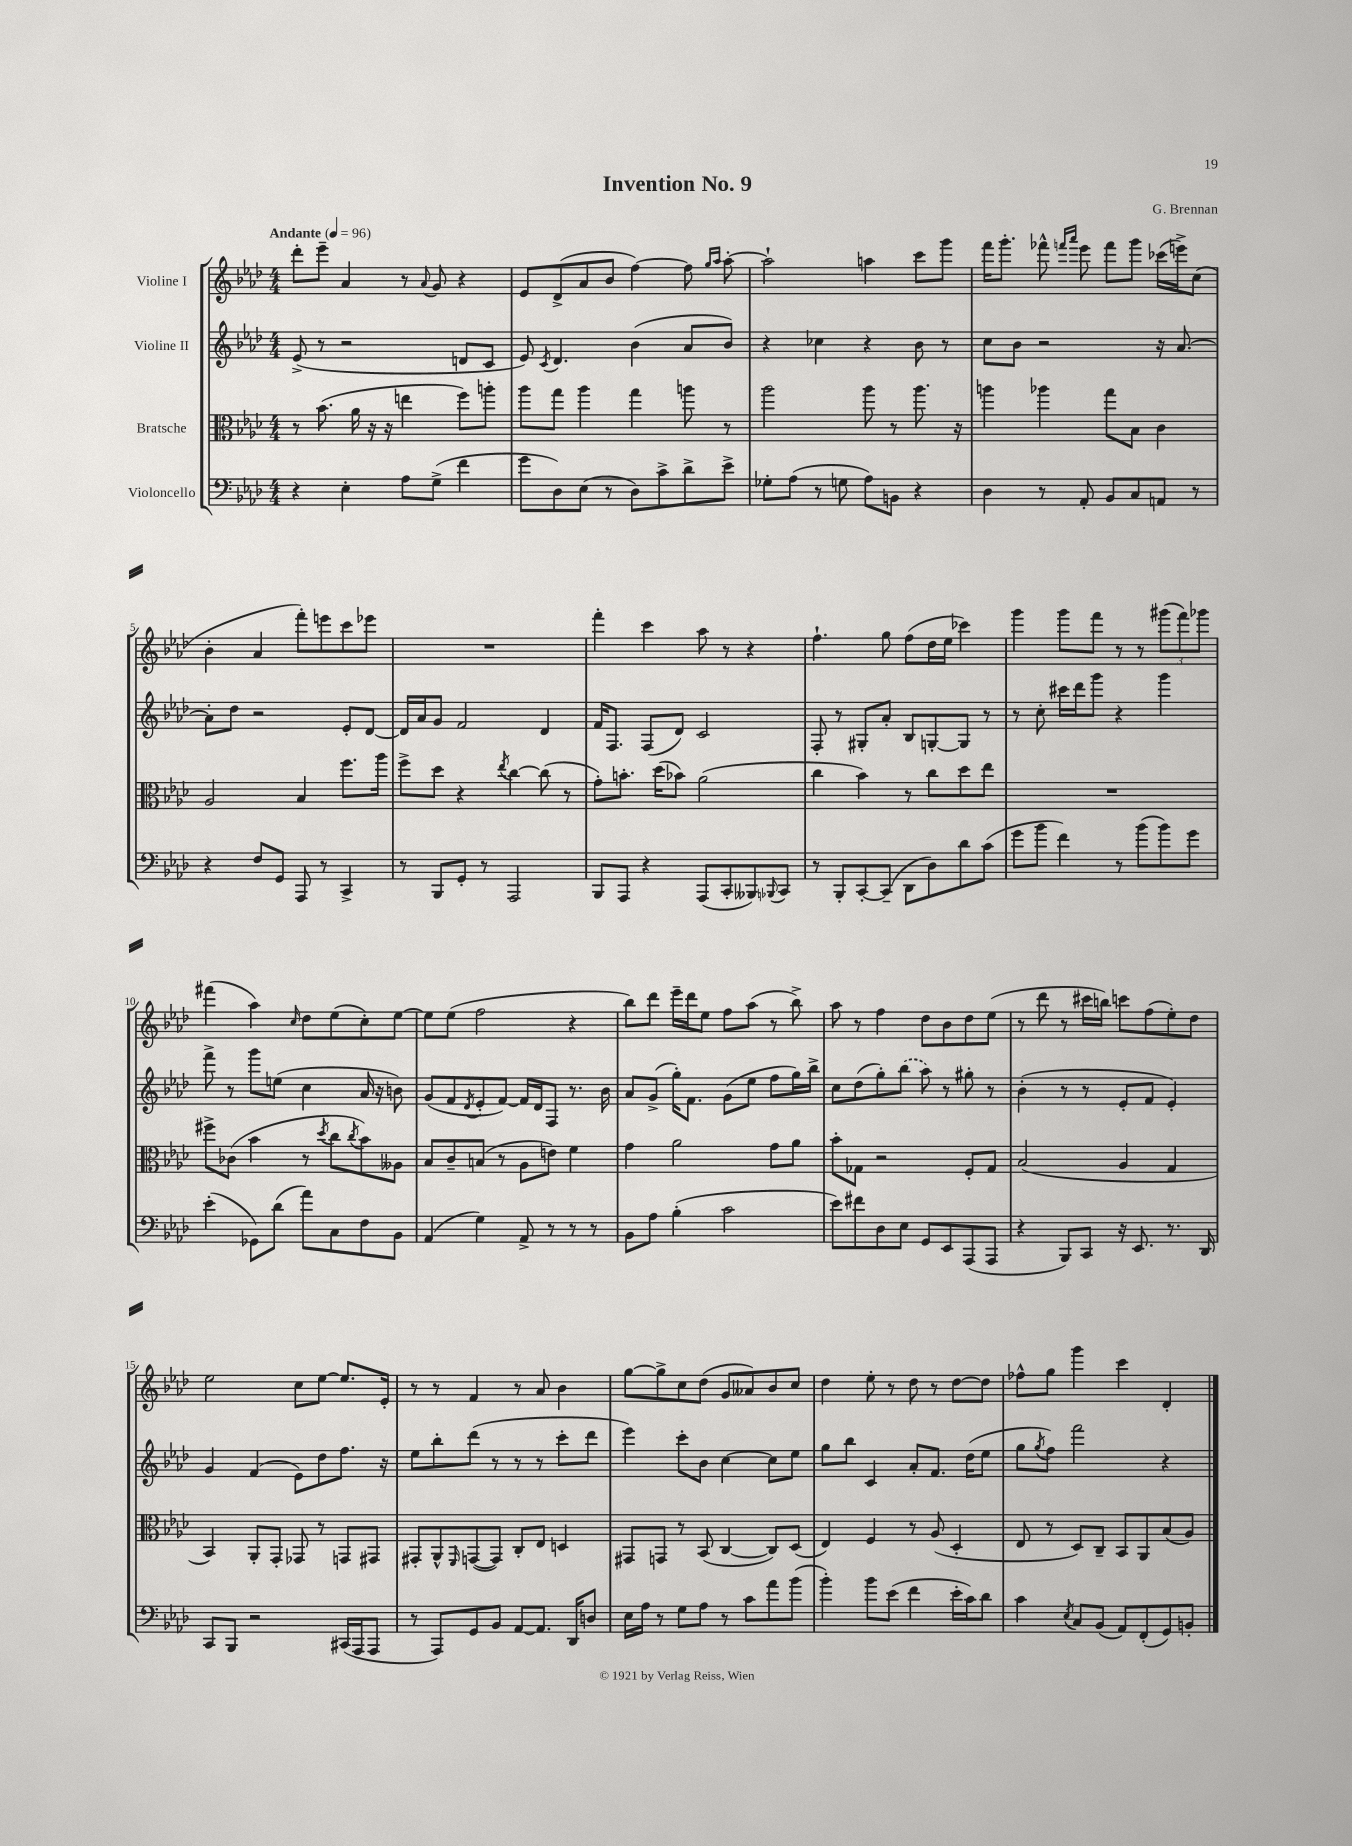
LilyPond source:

\header { title = "Invention No. 9" composer = "G. Brennan" }
<<
\new StaffGroup <<
\new Staff = "s0" \with { instrumentName = "Violine I" } {
    \clef treble \key aes \major \numericTimeSignature \time 4/4 \tempo "Andante" 4 = 96
    des'''8-. ees'''8-- aes'4 r8 \appoggiatura { aes'8 } g'8 r4 |
    ees'8 des'8->( aes'8 bes'8 f''4~) f''8 \grace { g''16 aes''16 } aes''8~-. |
    aes''2-! a''4 c'''8 g'''8 |
    f'''16 g'''8.-. fes'''8-^ \grace { f'''16 aes'''16 } ees'''8 f'''8 g'''8 ces'''16( e'''16->) c''8( |
    bes'4-. aes'4 f'''8-.) e'''8 c'''8 ees'''8 |
    R1 |
    f'''4-. c'''4 aes''8 r8 r4 |
    f''4.-! g''8 f''8( des''16 ees''16 ces'''4) |
    g'''4 g'''8 f'''8 r8 r8 \tuplet 3/2 { gis'''8( f'''8) ges'''8 } |
    fis'''4( aes''4) \grace { c''16 } des''8 ees''8( c''8-.) ees''8~ |
    ees''8 ees''8( f''2 r4 |
    bes''8) des'''8 ees'''16-- des'''16 ees''8 f''8 aes''8( r8 bes''8->) |
    aes''8 r8 f''4 des''8 bes'8 des''8 ees''8( |
    r8 des'''8 r8 cis'''16 b''16) c'''8 f''8( ees''8-.) des''8 |
    ees''2 c''8 ees''8~ ees''8. ees'16-. |
    r8 r8 f'4 r8 aes'8 bes'4 |
    g''8~ g''8-> c''8 des''8( g'8 aeses'8) bes'8 c''8 |
    des''4 ees''8-. r8 des''8 r8 des''8~ des''8 |
    fes''8-^ g''8 g'''4 c'''4 des'4-. \bar "|." |
}
\new Staff = "s1" \with { instrumentName = "Violine II" } {
    \clef treble \key aes \major \numericTimeSignature \time 4/4
    ees'8->( r8 r2 d'8 c'8 |
    ees'8) \acciaccatura { c'8 } des'4. bes'4( aes'8 bes'8) |
    r4 ces''4 r4 bes'8 r8 |
    c''8 bes'8 r2 r16 aes'8.~ |
    aes'8-. des''8 r2 ees'8-. des'8~ |
    des'16 aes'16 g'8 f'2 des'4 |
    f'16 f8. f8( des'8) c'2 |
    f8-. r8 gis8-. aes'8-. bes8 g8~-. g8 r8 |
    r8 c''8-. cis'''16 des'''16 g'''8 r4 g'''4 |
    f'''8-> r8 g'''8 e''8( c''4 aes'16 r16 b'8) |
    g'8( f'8 \acciaccatura { des'8 } ees'8-. f'8~) f'16 des'16 f8 r8. bes'16 |
    aes'8 g'8->( g''16-.) f'8. g'8( ees''8 f''8 g''16) bes''16-> |
    c''8 des''8( g''8-.) \once \slurDashed bes''8( aes''8) r8 gis''8-. r8 |
    bes'4-.( r8 r8 ees'8-. f'8 ees'4-.) |
    g'4 f'4( ees'8) des''8 f''8. r16 |
    ees''8 bes''8-. des'''8( r8 r8 r8 c'''8-. des'''8 |
    ees'''4) c'''8-. bes'8 c''4~ c''8 ees''8 |
    g''8 bes''8 c'4 aes'8-. f'8. des''16( ees''8 |
    g''8 \acciaccatura { g''8 } f''8) f'''2 r4 \bar "|." |
}
\new Staff = "s2" \with { instrumentName = "Bratsche" } {
    \clef alto \key aes \major \numericTimeSignature \time 4/4
    r8 bes'8.( aes'16 r16 r16 e''4 f''8) a''8-. |
    aes''8 g''8 aes''4 g''4 a''8 r8 |
    aes''2 aes''8 r8 aes''8. r16 |
    a''4 aes''4 g''8 bes8 c'4 |
    aes2 bes4 f''8. aes''16 |
    f''8-> des''8 r4 \acciaccatura { ees''8 } c''4~ c''8( r8 |
    g'8-.) b'8.-. des''16( bes'8) aes'2( |
    c''4 bes'4) r8 c''8 des''8 ees''8 |
    R1 |
    fis''8-> ces'8( bes'4 r8 \acciaccatura { des''8 } c''8 \acciaccatura { c''8 } bes'8) aeses8 |
    bes8 c'8-- b8( r8 aes8 e'8) f'4 |
    g'4 aes'2 g'8 aes'8 |
    bes'8-. ges8 r2 f8-. ges8 |
    bes2( aes4 g4 |
    bes,4) aes,8-. g,8-. ges,8 r8 g,8 gis,8 |
    gis,8-. aes,8-^ \grace { f,16 } g,8~( g,8) c8-. ees8 d4 |
    gis,8 g,8 r8 bes,8( c4~ c8) des8( |
    ees4) f4 r8 aes8( des4-. |
    ees8 r8 des8) c8-- bes,8 aes,8 bes8( aes8) \bar "|." |
}
\new Staff = "s3" \with { instrumentName = "Violoncello" } {
    \clef bass \key aes \major \numericTimeSignature \time 4/4
    r4 ees4-. aes8 g8->( f'4 |
    g'8 des8) ees8( r8 des8) c'8-> des'8-> ees'8-> |
    ges8-. aes8( r8 g8 aes8) b,8 r4 |
    des4 r8 aes,8-. bes,8 c8 a,8 r8 |
    r4 f8 g,8 aes,,8 r8 c,4-> |
    r8 bes,,8 g,8-. r8 aes,,2 |
    bes,,8 aes,,8 r4 aes,,8( c,8-. beses,,8) \appoggiatura { bes,,8 } c,8 |
    r8 bes,,8-. c,8~-. c,8--( des,8 des8) des'8 c'8( |
    g'8 bes'8 f'4) r8 bes'8( bes'8) g'8 |
    ees'4-.( ges,8) des'8( aes'8) c8 f8 bes,8 |
    aes,4( g4) aes,8-> r8 r8 r8 |
    bes,8 aes8 bes4-.( c'2 |
    ees'8) fis'8 des8 ees8 g,8 ees,8 aes,,8( aes,,8 |
    r4 bes,,8) c,8 r16 ees,8. r8. des,16 |
    c,8 bes,,8 r2 cis,16( aes,,16 aes,,8 |
    r8 aes,,8) g,8 bes,8 aes,8~ aes,8. des,16 d8 |
    ees16 aes16 r8 g8 aes8 r8 c'8 aes'8 bes'8( |
    bes'4-.) bes'8 ees'8( f'4 ees'16-. c'16) des'8 |
    c'4 \acciaccatura { ees8 } c8 bes,8( aes,8) f,8-.( g,8) b,8-. \bar "|." |
}
>>
>>
